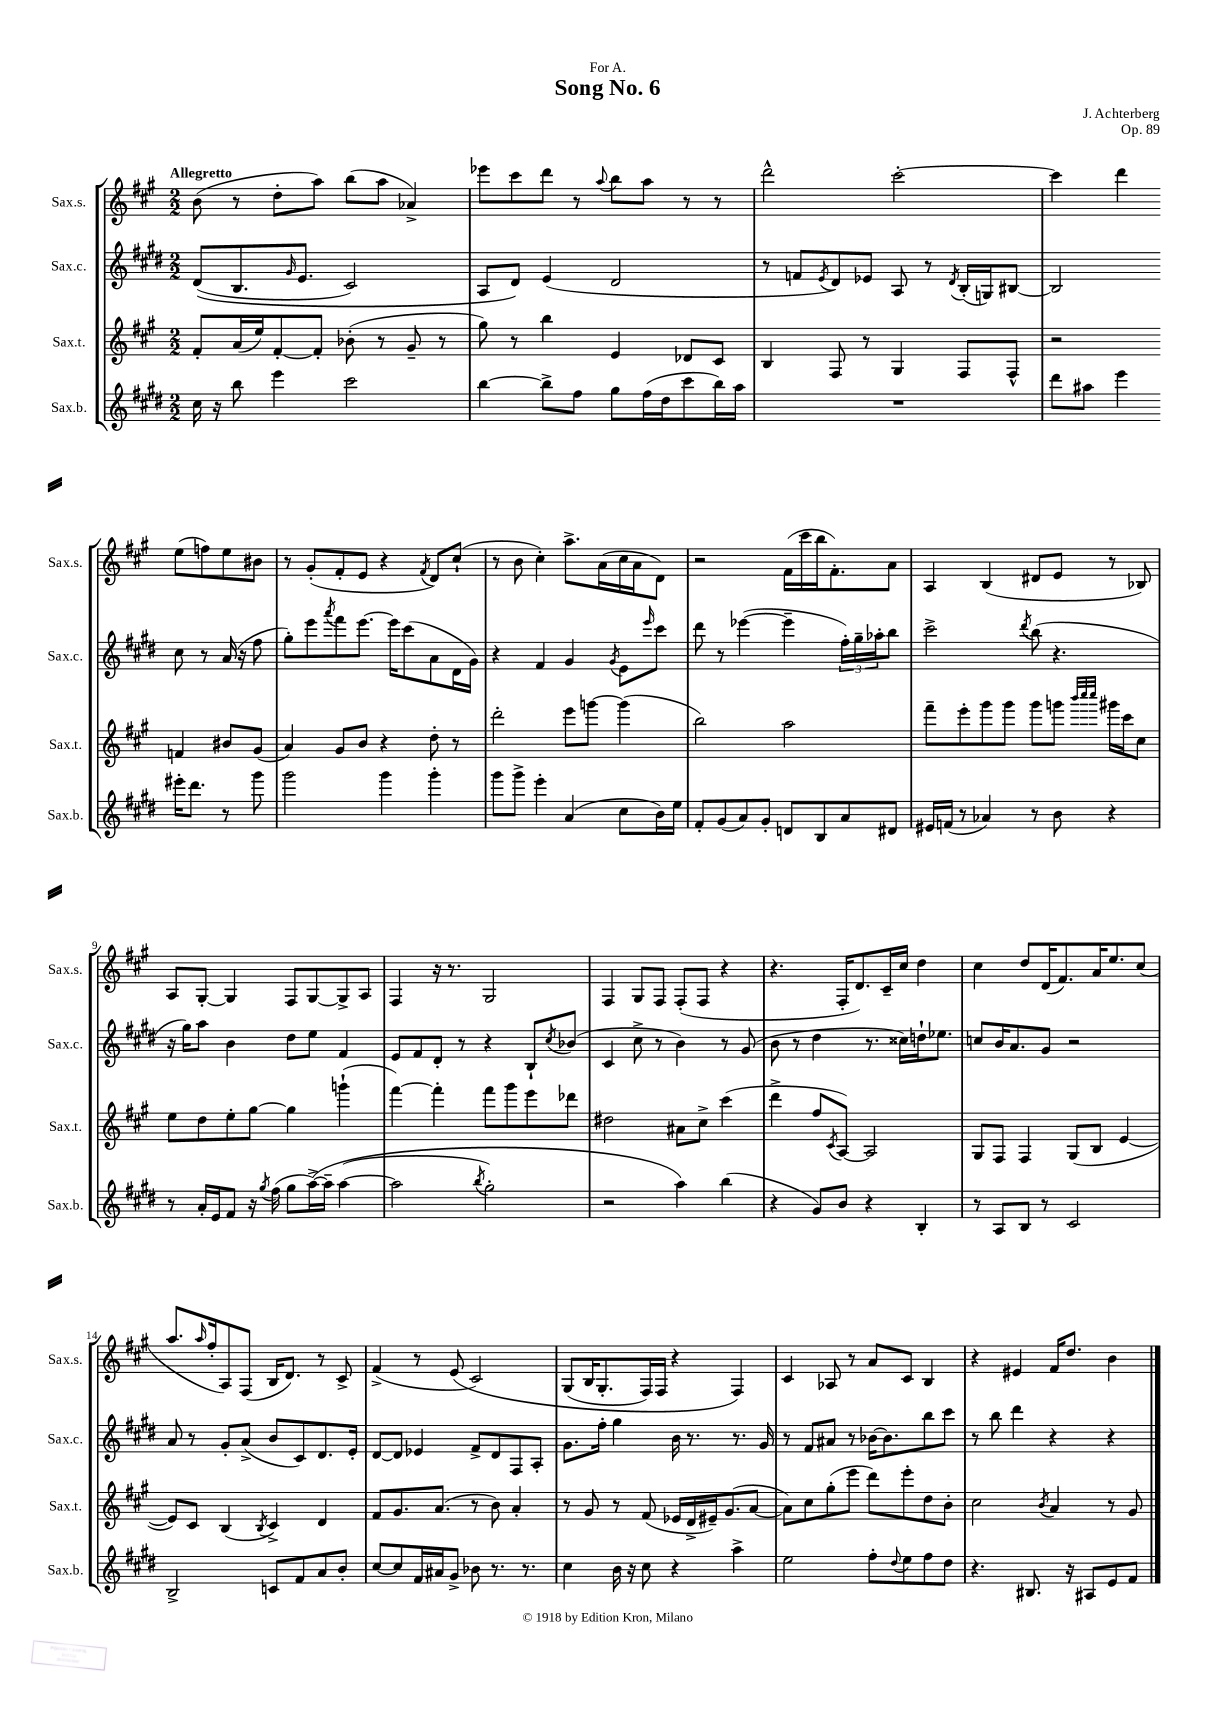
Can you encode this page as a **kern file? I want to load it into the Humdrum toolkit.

**kern	**kern	**kern	**kern
*staff4	*staff3	*staff2	*staff1
*clefG2	*clefG2	*clefG2	*clefG2
*k[f#c#g#d#]	*k[f#c#g#]	*k[f#c#g#d#]	*k[f#c#g#]
*M2/2	*M2/2	*M2/2	*M2/2
16cc#	8f#'	&((8d#	(8b
16r	.	.	.
8bb	(16a	8.B	8r
.	16ee)	.	.
4eee	[8f#'	.	8dd'
.	.	16qqg#	.
.	.	8.e	.
.	8f#']	.	8aa)
2ccc#	(8b-'	2c#)	(8bb
.	8r	.	8aa
.	8g#~	.	4a-^)
.	8r	.	.
=	=	=	=
[4bb	8gg#)	8A	8eee-
.	8r	8d#&)	8ccc#
8bb^]	4bb	(4e	8ddd
8ff#	.	.	8r
.	.	.	8qqaa
8gg#	4e	2d#	8bb
(16ff#	.	.	8aa
16dd#	.	.	.
8ccc#	8d-	.	8r
16bb)	8c#	.	8r
16aa	.	.	.
=	=	=	=
1r	4B	8r	2ddd^^
.	.	8f	.
.	.	8qe	.
.	8F#	8d#)	.
.	8r	8e-	.
.	4G#	8A	[2ccc#'
.	.	8r	.
.	.	8qd#	.
.	8F#	(16B'	.
.	.	16G)	.
.	8F#^^	[8B#	.
=	=	=	=
8ddd#	2r	2B#]	4ccc#]
8aa#	.	.	.
4eee	.	.	4ddd
16eee#'	4f	8cc#	(8ee
8.ddd#	.	.	.
.	.	8r	8ff)
8r	8b#	(16a	8ee
.	.	16r	.
8ggg#	(8g#	8ff#	8b#
=	=	=	=
2ggg#	4a)	8gg#')	8r
.	.	8eee	(8g#'
.	.	8qaaa	.
.	8g#	8fff#	8f#'
.	8b	[8.eee	8e
4ggg#	4r	.	4r
.	.	16eee]	.
.	.	(8ccc#	.
.	.	.	8qf#
4ggg#'	8dd'	8a	8d)
.	8r	16d#	(8cc#`
.	.	16g#)	.
=	=	=	=
8ggg#	2ddd'	4r	8r
8ggg#^	.	.	8b
4eee'	.	4f#	4cc#')
(4a	8eee	4g#	8.aa^
.	[8ggg	.	.
.	.	.	(16a
.	.	8qg#	.
8cc#	(4ggg]	8e	16cc#
.	.	.	16a
.	.	16qqeee	.
16b)	.	8ccc#	8d)
16ee	.	.	.
=	=	=	=
8f#'	2bb)	8ddd#	2r
(8g#	.	8r	.
8a)	.	([4eee-	.
8g#'	.	.	.
8d	2aa	4eee-~]	(16f#
.	.	.	16ccc#
8B	.	.	16bb
.	.	.	8.f#')
8a	.	24ff#')	.
.	.	24gg#~	.
.	.	24aa-'	.
8d#	.	8bb	8a
=	=	=	=
16e#	8fff#~	2ccc#^	4A
(16f	.	.	.
8r	8eee'	.	.
4a-)	8ggg#	.	(4B
.	8ggg#	.	.
.	.	8qddd#	.
8r	8ggg#	(8bb	8d#
8b	8ggg	4.r	8e
.	32qqbbb	.	.
.	32qqcccc#	.	.
.	32qqcccc#	.	.
4r	16ggg#	.	8r
.	16ccc#	.	.
.	8cc#	.	8B-)
=	=	=	=
8r	8ee	16r	8A
.	.	16gg#)	.
16a'	8dd	8aa	[8G#'
16e	.	.	.
8f#	8ee'	4b	4G#]
16r	[8gg#	.	.
8qgg#	.	.	.
(16ff#	.	.	.
8gg#	4gg#]	8dd#	8F#
&([16aa^)	.	8ee	[8G#
16aa~]	.	.	.
([4aa	(4ggg`	4f#	8G#^]
.	.	.	8A
=	=	=	=
2aa]	[4fff#)	8e	4F#
.	.	8f#	.
.	4fff#']	8d#'	16r
.	.	.	8.r
.	.	8r	.
8qbb	.	.	.
2gg#')	8fff#	4r	2G#
.	8ggg#	.	.
.	8eee	8B`	.
.	.	8qcc#	.
.	8ddd-	(8b-	.
=	=	=	=
2r	2dd#	4c#	4F#
.	.	8cc#^	8G#
.	.	8r	8F#
4aa&)	8a#	4b)	(8F#'
.	8cc#^	.	8F#
(4bb	(4ccc#	8r	4r
.	.	(8g#	.
=	=	=	=
4r	4ddd^	8b	4.r
.	.	8r	.
8g#)	8ff#	4dd#	.
.	8qc#	.	.
8b	[8A)	.	16F#'
.	.	.	8.d)
4r	2A]	8.r	.
.	.	.	16c#~
.	.	16cc##)	16cc#
4B'	.	16dd`	4dd
.	.	8.ee-	.
=	=	=	=
8r	8G#	8cc	4cc#
8A	8F#	16b	.
.	.	8.a	.
8B	4F#	.	8dd
8r	.	8g#	(16d
.	.	.	8.f#)
2c#	(8G#	2r	.
.	8B	.	16a
.	.	.	8.ee
.	[4e	.	.
.	.	.	(8cc#
=	=	=	=
2B^	8e])	8a	8.aa
.	8c#	8r	.
.	.	.	16qqaa
.	.	.	16ff#'
.	(4B	8g#'	8A)
.	.	(8a^	(8F#
.	8qB	.	.
8c	4c#^)	8b	16B
.	.	.	8.d)
8f#	.	8c#)	.
8a	4d	8.d#	8r
8b'	.	.	8c#^
.	.	16e'	.
=	=	=	=
[8cc#	8f#	[8d#	(4f#^
8cc#]	8.g#	8d#]	.
16f#	.	4e-	8r
16a#	(8.a	.	.
8g#^	.	.	&(8e
8b-	8r	8f#^	2c#)
8.r	8b)	8d#	.
.	4a'	8F#	.
8.r	.	.	.
.	.	8A'	.
=	=	=	=
4cc#	8r	8.g#	(8G#
.	8g#	.	16B
.	.	16ff#'	8.G#'
16b	8r	4gg#	.
16r	.	.	.
8cc#	(8f#	.	16F#)
.	.	.	16F#
4r	16e-	16b	4r
.	16d^	8.r	.
.	16e#~)	.	.
.	(8.g#	.	.
4aa^	.	8.r	4F#&)
.	[8a	.	.
.	.	16g#	.
=	=	=	=
2ee	8a])	8r	4c#
.	8cc#	8f#	.
.	(8gg#'	8a#	8A-
.	8eee	8r	8r
8ff#'	8ddd)	[16b-	8a
.	.	8.b-]	.
8qqdd#	.	.	.
8ee	8eee'	.	8c#
8ff#	8dd	8bb	4B
8dd#	8b'	8ccc#	.
=	=	=	=
4.r	2cc#	8r	4r
.	.	8bb	.
.	.	4ddd#	4e#
8.B#	.	.	.
.	8qb	.	.
.	4a	4r	16f#
16r	.	.	8.dd
8A#	.	.	.
8e	8r	4r	4b
8f#	8g#	.	.
==	==	==	==
*-	*-	*-	*-
